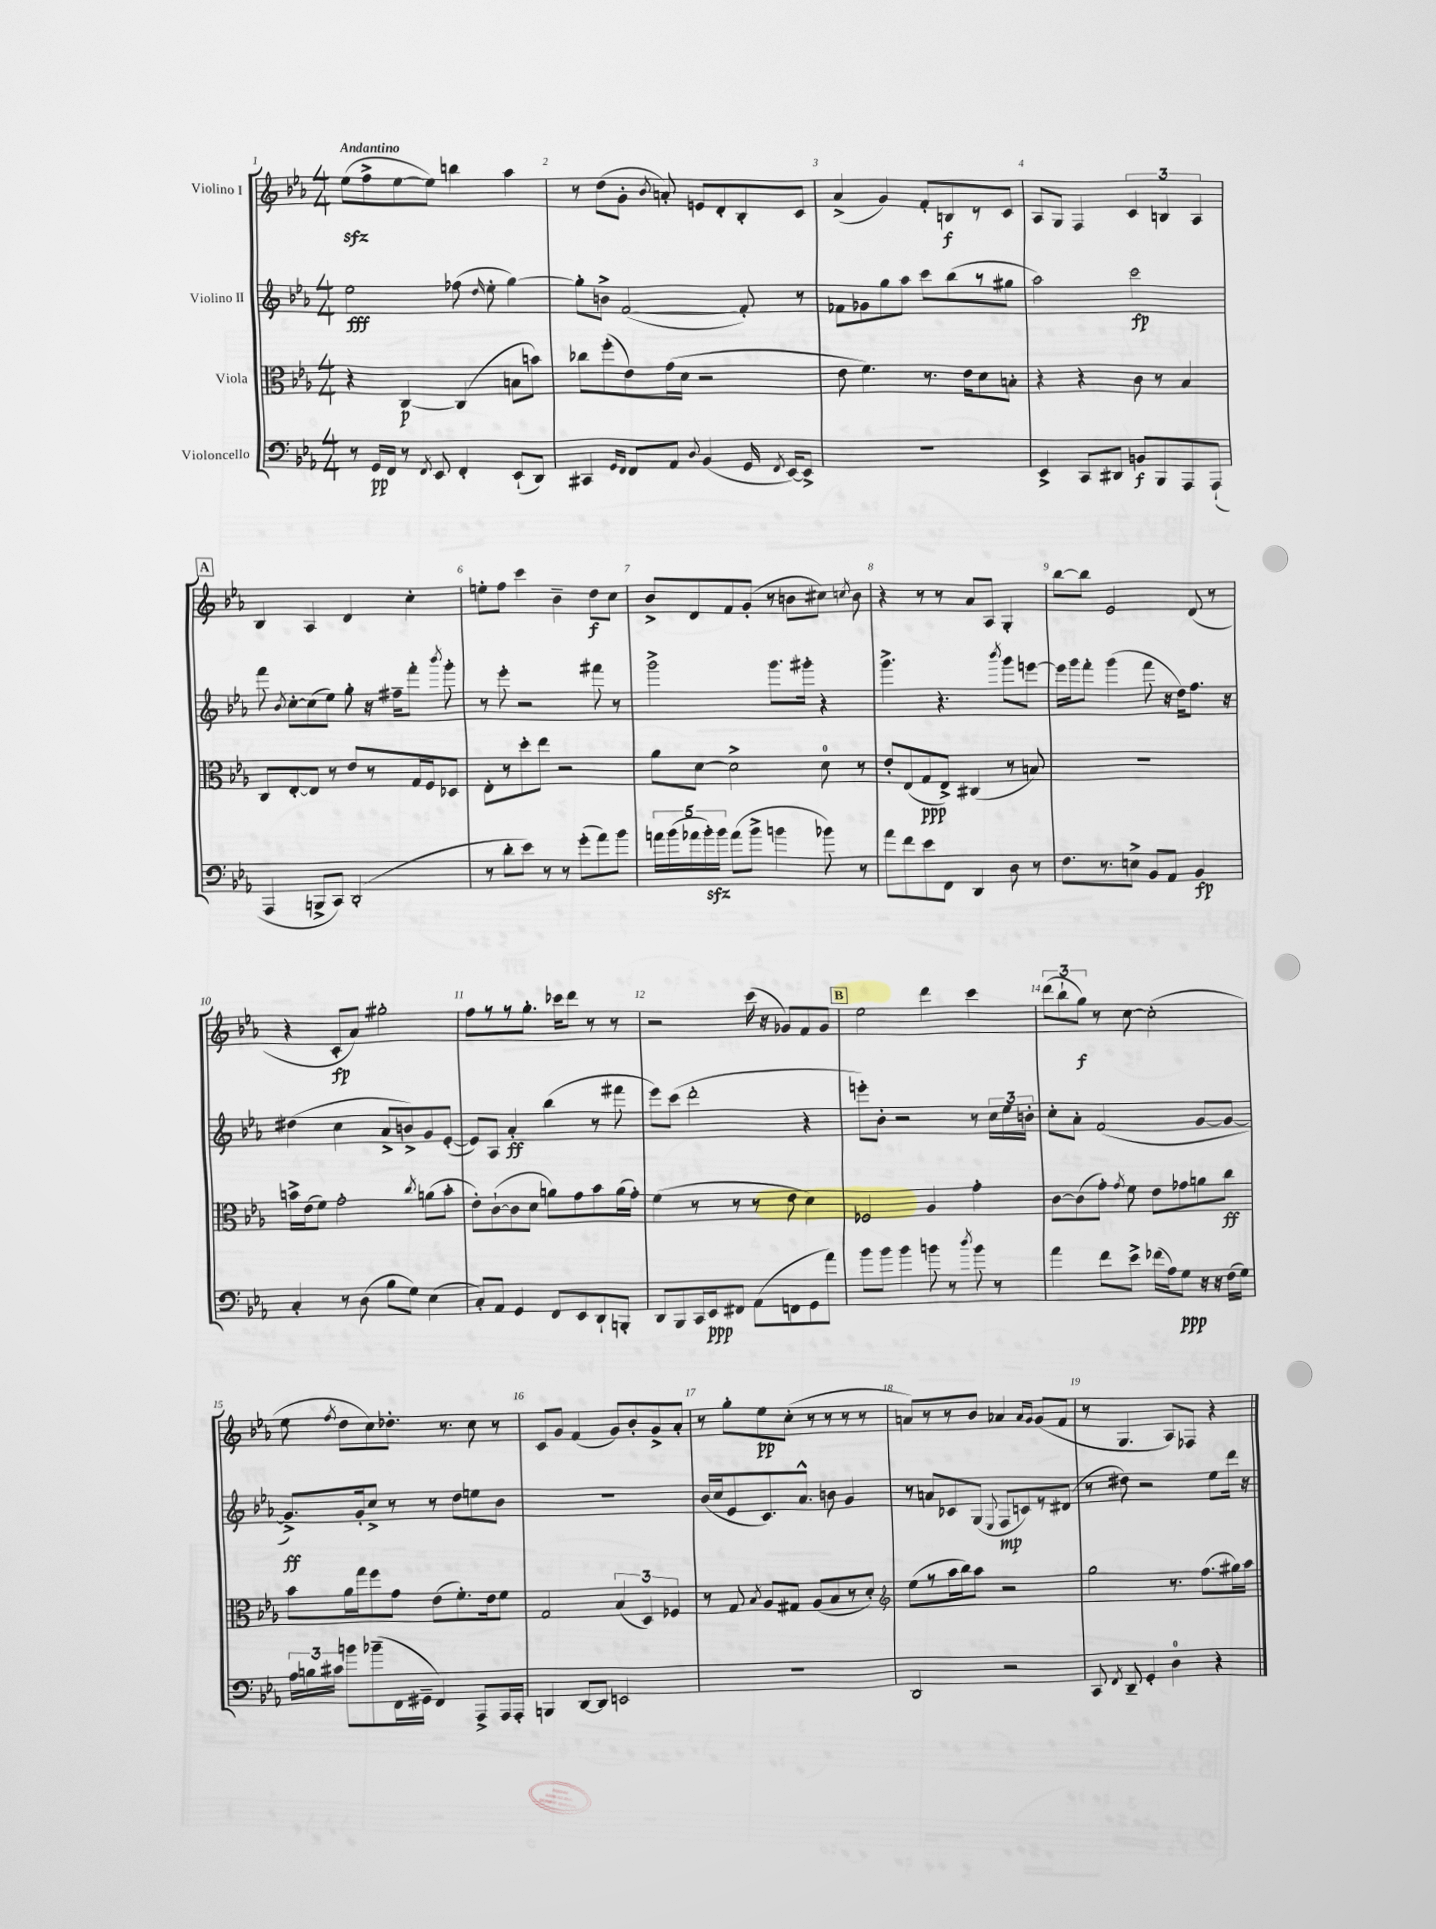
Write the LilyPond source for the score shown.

<<
\new StaffGroup <<
\new Staff = "s0" \with { instrumentName = "Violino I" } {
    \clef treble \key ees \major \numericTimeSignature \time 4/4 \tempo "Andantino"
    \autoBeamOff ees''8[\sfz( f''8-> ees''8~ ees''8]) b''4 aes''4 |
    r8 d''8[( g'8]-. \acciaccatura { bes'8 } a'8-.) e'8[ d'8-. bes8-. c'8] |
    aes'4->( g'4) f'8[-. b8\f r8 c'8] |
    aes8[ g8] f4 \tuplet 3/2 { c'4 b4 aes4 } |
    \mark \markup { \box "A" } bes4 aes4 d'4 c''4-. |
    e''8[-. f''8] c'''4 bes'4-- d''8[\f c''8] |
    bes'8[-> d'8 f'8 g'8]-.( r8 b'8[ cis''8]) \acciaccatura { c''8 } b'8 |
    r4 r8 r8 aes'8[ aes8] g4-. |
    bes''8[~ bes''8] ees'2 d'8( r8 |
    r4 c'8[-.\fp aes'8]) gis''2-. |
    f''8[ r8 r8 g''8.]-. ces'''16[ d'''8] r8 r8 |
    r2 c'''16( r16 ges'8[) f'8 ges'8] |
    \mark \markup { \box "B" } ees''2 d'''4 c'''4 |
    \tuplet 3/2 { d'''8[( bes''8-! g''8]\f) } r8 c''8~ c''2-.( |
    ees''8 \acciaccatura { f''8 } d''8[ c''8) des''8.]-. r8. c''8 r8 |
    c'8[ g'8] f'4( g'8[) bes'8-. g'8-> aes'8]-. |
    r8 g''8[-. ees''8\pp c''8]-.( r8 r8 r8 r8 |
    a'8[) r8 r8 bes'8] aes'4 \grace { aes'16[ g'16] } g'8[( f'8] |
    r8 g4. aes8[) fes8] r4 \bar "|." |
}
\new Staff = "s1" \with { instrumentName = "Violino II" } {
    \clef treble \key ees \major \numericTimeSignature \time 4/4
    \autoBeamOff ees''2\fff fes''8( \grace { d''16 } ees''8-. g''4~) |
    g''8[-. b'8]-> f'2~( f'8-.) r8 |
    fes'8[ ges'8 g''8 aes''8] c'''8[ bes''8( r8 gis''8] |
    aes''2) c'''2\fp |
    \mark \markup { \box "A" } f'''8 \acciaccatura { bes'8 } c''8[~-. c''8( ees''8]) g''8-. r16 fis''16[-- f'''8]-. \acciaccatura { bes'''8 } g'''8-. |
    r8 ees'''8-. r2 fis'''8 r8 |
    g'''2-> g'''8.[ gis'''16]-. r4 |
    g'''4.-> r4. \acciaccatura { bes'''8 } g'''8[ e'''8]~ |
    e'''16[ g'''16 f'''8]-. g'''4( f'''8 r16 d''16[) f''8.] r16 |
    dis''4( c''4 aes'8[-> b'8->) g'8 ees'8]~-.( |
    ees'8[) aes8] aes'4-.\ff bes''4( r8 fis'''8 |
    ees'''8[) c'''8]( d'''2-. r4 |
    \mark \markup { \box "B" } e'''8[-.) bes'8]-. r2 r8 \tuplet 3/2 { c''16[ ees''16 b'16]-. } |
    c''8[-. aes'8]-. f'2( g'8[~ g'8]~ |
    g'8.[->\ff) g'16-. c''8]-> r8 r8 d''8[ e''8 bes'8] |
    R1 |
    bes'16[( c''16 ees'8 c'8.) aes'8.]-^ b'8 g'4 |
    r8 a'8[ ces'8 g8]( \appoggiatura { ees8 } f8[\mp c'8) r8 dis'8]( |
    r8 dis''8) r2 ees''8[ d'''16] r16 \bar "|." |
}
\new Staff = "s2" \with { instrumentName = "Viola" } {
    \clef alto \key ees \major \numericTimeSignature \time 4/4
    \autoBeamOff r4 c4~\p c4( b8[ b'8]) |
    ces''8[ f''8-.( ees'8) g'16( d'16] r2 |
    ees'8 f'4.) r8. ees'16[ d'8 b8]-. |
    r4 r4 c'8 r8 bes4 |
    \mark \markup { \box "A" } c8[ ees8~-. ees8] r8 ees'8[ r8 g16 f16 des8] |
    ees8[-. r8 d''8-. ees''8] r2 |
    aes'8[ d'8]~ d'2-> d'8-0 r8 |
    ees'8[-. ees8( g8\ppp ees8]->) cis4( r8 b8) |
    R1 |
    b'16[-> ees'16( f'8]) g'2-. \acciaccatura { c''8 } a'8[( b'8]-. |
    ees'8[-.) c'8~-!( c'8 d'8] a'8[) g'8 bes'8 a'16( g'16]-.) |
    f'4( r8 r8 r8 ees'8 d'4) |
    \mark \markup { \box "B" } fes2 aes4 g'4-. |
    c'8[~ c'8( g'8]-.) \acciaccatura { g'8 } f'8 ees'8[ ges'8 a'8 c''8]\ff |
    bes'8[ aes'16 g''16 f''8 g'8] ees'8[( f'8.-.) ees'16 f'8] |
    g2 \tuplet 3/2 { bes4( d4) fes4 } |
    r8 g8 \acciaccatura { bes8 } aes8[ gis8] aes8[( bes8 r8 d'8]-.) |
    \clef treble ees''8[( r8 aes''16 bes''16) aes''8] r2 |
    g''2 r8. f''8.[( gis''16) aes''16] \bar "|." |
}
\new Staff = "s3" \with { instrumentName = "Violoncello" } {
    \clef bass \key ees \major \numericTimeSignature \time 4/4
    \autoBeamOff r8 g,16[\pp f,16] r8 \acciaccatura { f,8 } ees,8 f,4-. ees,8[-!( d,8]) |
    cis,4 \grace { g,16[ f,16] } f,8[ aes,8] \appoggiatura { d8 } bes,4( g,16 \acciaccatura { f,8 } ees,16[~) ees,8]-> |
    R1 |
    ees,4-> c,8[ dis,8] b,8[\f bes,,8 aes,,8 aes,,8]-!( |
    \mark \markup { \box "A" } aes,,4 b,,8[-> c,8]) d,2-.( |
    r8 d'8[-. ees'8]) r8 r8 g'8[-.( aes'8) bes'8] |
    \tuplet 5/4 { a'16[ bes'16( aes'16 bes'16-.\sfz) bes'16] } aes'8[( bes'8]-> b'4 bes'8) r8 |
    aes'8[ f'8 ees'8 f,8] d,4 d8 r8 |
    f8.[ r8. e8]-> bes,8[ aes,8] bes,4\fp |
    c4-. r8 d8( bes8[ g8]) ees4( |
    c8[-.) aes,8] g,4 f,8[ ees,8 d,8-! b,,8]-. |
    d,8[ bes,,8 c,16 ees,16\ppp fis,8] aes,8[( f,8 g,8 aes'8]) |
    \mark \markup { \box "B" } bes'8[ bes'8] bes'4 b'8 r8 \acciaccatura { d''8 } b'8 r8 |
    aes'4 f'8[ ees'8]-> fes'16[( aes16) g8]\ppp r16 r16 f16[( g16]) |
    \tuplet 3/2 { aes16[ b16 cis'16] } b'8[ bes'8--( f,16 gis,16]-- f,4) aes,,8[-> aes,,16 aes,,16]-. |
    b,,4 d,8[~ d,8] e,2 |
    R1 |
    d,2 r2 |
    c,8 \acciaccatura { f,8 } d,8-- g,4-. d4-0 r4 \bar "|." |
}
>>
>>
\layout { \context { \Score \override BarNumber.break-visibility = ##(#f #t #t) barNumberVisibility = #all-bar-numbers-visible } }
